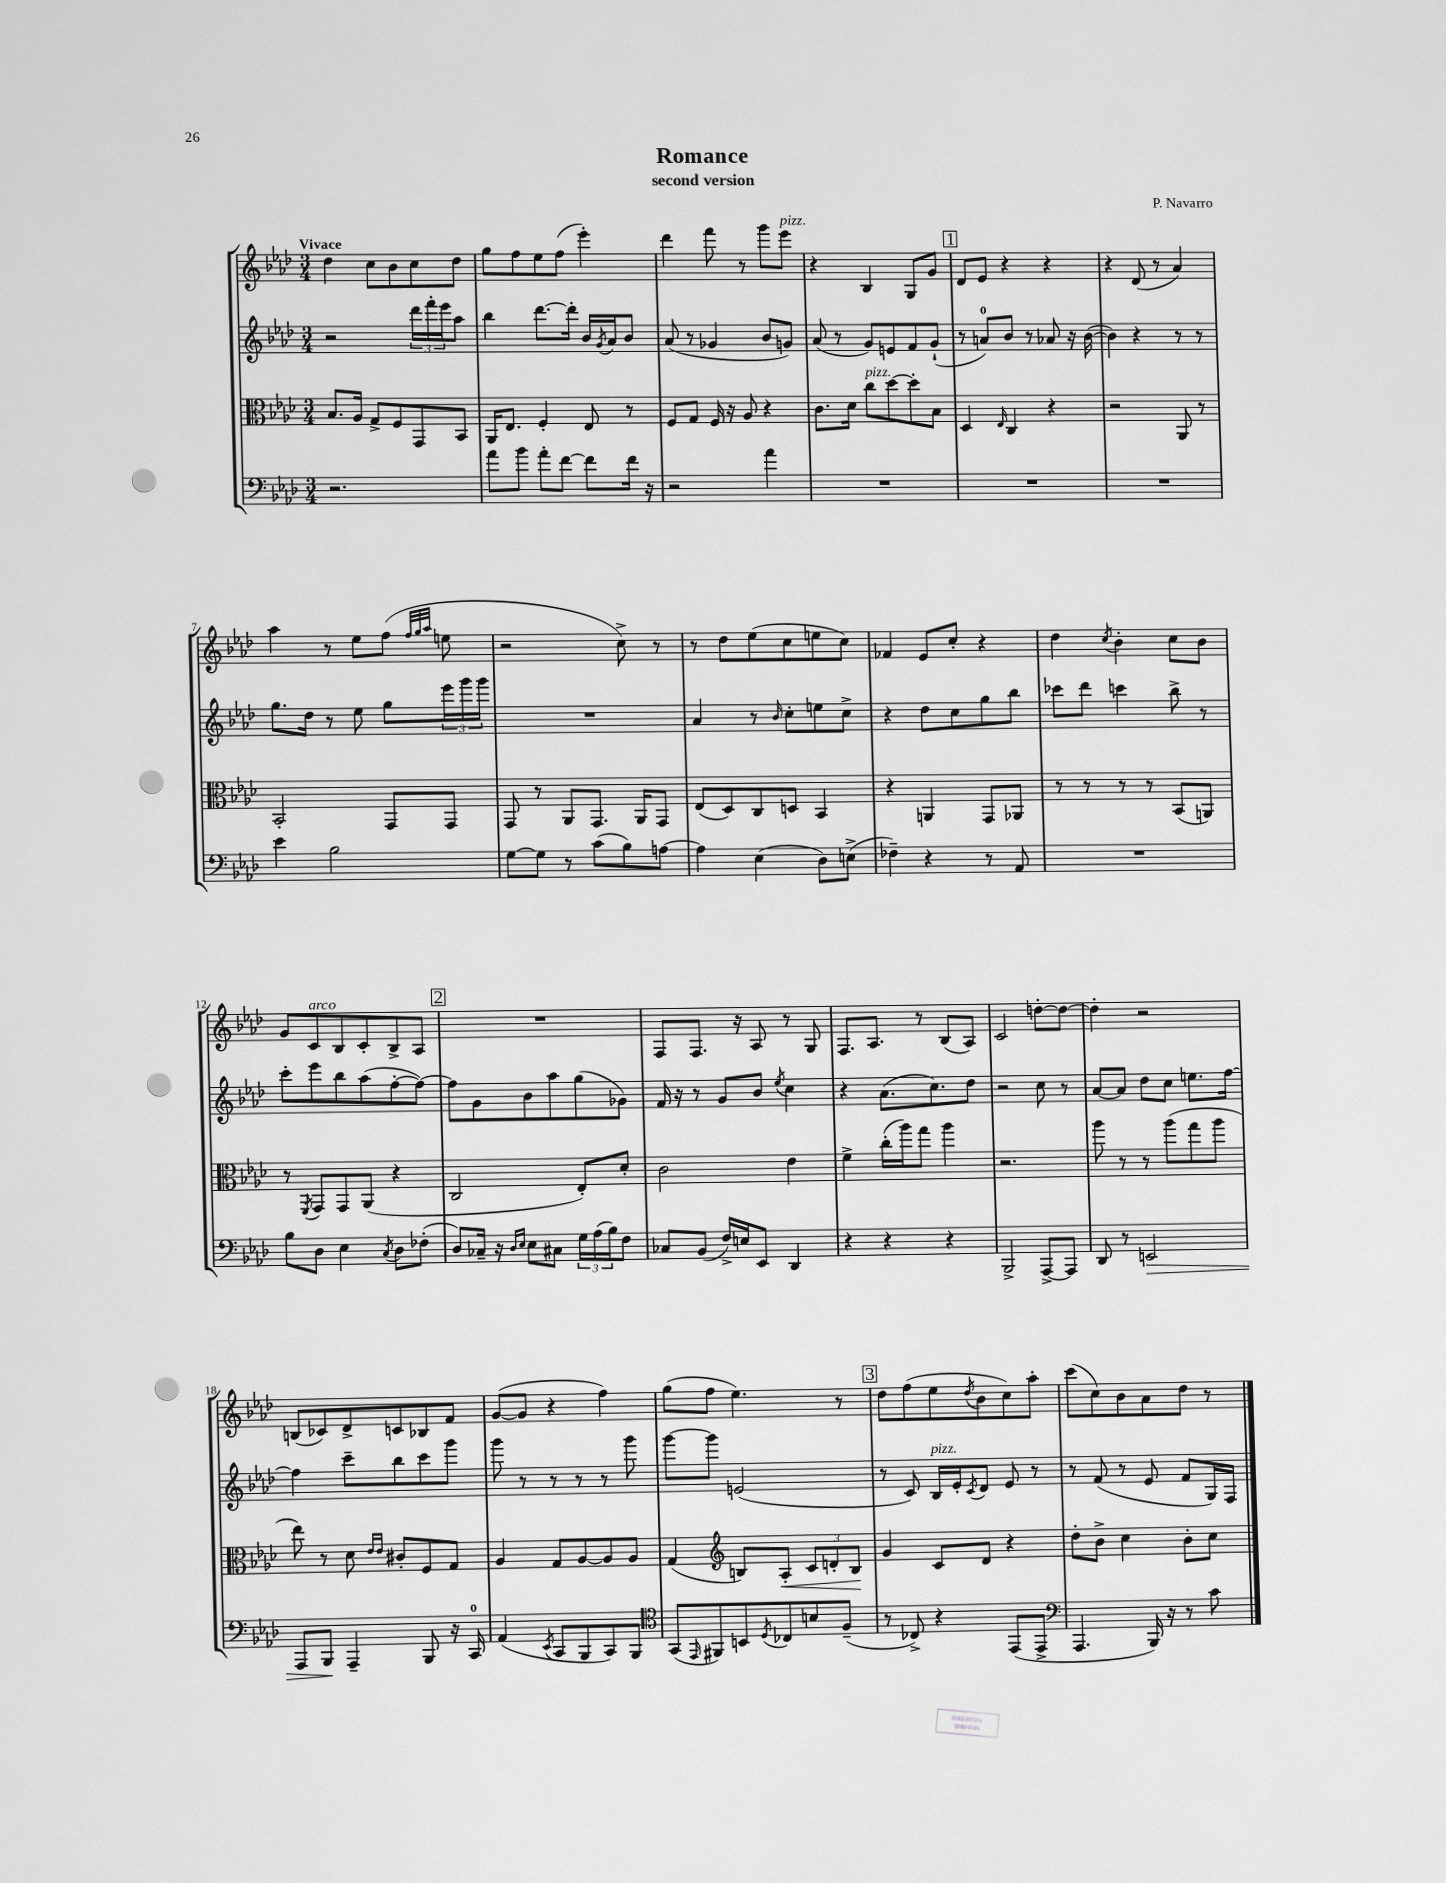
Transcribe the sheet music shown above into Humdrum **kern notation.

**kern	**kern	**kern	**kern
*staff4	*staff3	*staff2	*staff1
*clefF4	*clefC3	*clefG2	*clefG2
*k[b-e-a-d-]	*k[b-e-a-d-]	*k[b-e-a-d-]	*k[b-e-a-d-]
*M3/4	*M3/4	*M3/4	*M3/4
2.r	8.B-/L	2r	4dd-\
.	16A-/Jk	.	.
.	8G^/L	.	8cc\L
.	8F/	.	8b-\
.	8GG/	24ddd-\LL	8cc\
.	.	24fff'\	.
.	.	24eee-\J	.
.	8BB-/J	8aa-\J	8dd-\J
=	=	=	=
8a-\L	16AA-/LK	4bb-\	8gg\L
.	8.E-/J	.	.
8b-\J	.	.	8ff\
8a-'\L	4F'/	[8.ddd-\L	8ee-\
[8f\J	.	.	(8ff\J
.	.	16ddd-'\]Jk	.
8f\]L	8E-/	16b-/LL	4eee-'\)
.	.	8qg/	.
.	.	16a-/J	.
16f\Jk	8r	8b-/J	.
16r	.	.	.
=	=	=	=
2r	8F/L	(8a-/	4ddd-\
.	8G/J	8r	.
.	16F/	4g-/	8fff\
.	16r	.	.
.	8A-/	.	8r
4a-\	4r	8b-/L	8ggg\L
.	.	8g/J)	8eee-\J
=	=	=	=
2.r	8.c\L	(8a-/	4r
.	.	8r	.
.	16d-\Jk	.	.
.	8cc\L	8g/L)	4B-/
.	[8dd-\	8e/	.
.	8dd-'\]	8f/	8G/L
.	8B-\J	(8g`/J	8g/J
=	=	=	=
2.r	4D-/	8r	8d-/L
.	.	8a/L)	8e-/J
.	16qqE-/	.	.
.	4C/	8b-/J	4r
.	.	8r	.
.	4r	8a-/	4r
.	.	16r	.
.	.	([16b-\	.
=	=	=	=
2.r	2r	4b-\])	4r
.	.	4r	(8d-/
.	.	.	8r
.	8AA-/	8r	4a-/)
.	8r	8r	.
=	=	=	=
4e-\	2BB-'/	8.gg\L	4aa-\
.	.	16dd-\Jk	.
2B-\	.	8r	8r
.	.	8ee-\	8ee-\L
.	8GG/L	8gg\L	(8ff\J
.	.	.	32qqff/LLL
.	.	.	32qqgg/
.	.	.	32qqaa-/JJJ
.	8GG/J	24eee-\L	8ee\
.	.	24ggg\	.
.	.	24ggg\JJ	.
=	=	=	=
[8G\L	8GG/	2.r	2r
8G\]J	8r	.	.
8r	8AA-/L	.	.
(8c\L	8.GG/J	.	.
8B-\)	.	.	8cc^\)
.	16AA-/LK	.	.
[8A\J	8GG/J	.	8r
=	=	=	=
4A\]	(8E-/L	4a-/	8r
.	8D-/)	.	8dd-\L
(4E-\	8C/	8r	(8ee-\
.	.	16qqb-/	.
.	8D/J	8cc'\L	8cc\
8D-\L)	4BB-/	8ee\	8ee\
(8E^\J	.	8cc^\J	8cc\J)
=	=	=	=
4F-~\)	4r	4r	4f-/
4r	4AA/	8dd-\L	8e-/L
.	.	8cc\	8cc'/J
8r	8GG/L	8gg\	4r
8AA-/	8AA-/J	8bb-\J	.
=	=	=	=
2.r	8r	8ccc-\L	4dd-\
.	8r	8ddd-\J	.
.	.	.	8qcc/
.	8r	4ccc\	4b-'\
.	8r	.	.
.	(8BB-/L	8bb-^\	8cc\L
.	8AA/J)	8r	8b-\J
=	=	=	=
8B-\L	8r	8ccc'\L	8g/L
.	8qFF/	.	.
8D-\J	8GG/L	8eee-\	8c/
4E-\	8GG/	8bb-\	8B-/
.	(8AA-/J	(8aa-\	8c'/
8qC/	.	.	.
8D-\L	4r	[8ff'\	8B-^/
(8F-'\J	.	8ff\_J)	8A-/J
=	=	=	=
8D-/L)	2C/	8ff\]L	2.r
16C-~/Jk	.	8g\	.
16r	.	.	.
16qqD-/LL	.	.	.
16qqE-/JJ	.	.	.
8E-\L	.	8b-\	.
8C#\J	.	8aa-\	.
24G\LL	8E-'/L)	(8gg\	.
(24A-\	.	.	.
24B-\J)	.	.	.
8F\J	8d-'/J	8g-\J)	.
=	=	=	=
8C-/L	2c\	16f/	8F/L
.	.	16r	.
(8BB-/J	.	8r	8.F/J
16F^/LL)	.	8g/L	.
16E/J	.	.	16r
8EE-/J	.	8b-/J	8A-/
.	.	8qee-/	.
4DD-/	4e-\	4cc\	8r
.	.	.	8G/
=	=	=	=
4r	4f^\	4r	8.F/L
.	.	.	8.A-/J
4r	(16cc'\LL	(8.a-\L	.
.	16aa-\J)	.	.
.	8gg\J	.	8r
.	.	8.cc\)	.
4r	4aa-\	.	(8B-/L
.	.	8dd-\J	8A-/J)
=	=	=	=
2BBB-^/	2.r	2r	2c/
[8AAA-^/L	.	8cc\	[8dd'\L
8AAA-/]J	.	8r	8dd\_J
=	=	=	=
8DD-/	8aa-\	[8a-/L	4dd'\]
8r	8r	8a-/]J	.
2EE/	8r	8dd-\L	2r
.	(8aa-\L	8cc\J	.
.	8gg\	8.ee\L	.
.	8aa-\J	.	.
.	.	[16ff\Jk	.
=	=	=	=
8AAA-/L	8ee-\)	4ff\]	(8B/L
8BBB-/J	8r	.	8c-/)
4AAA-~/	8d-\	8ccc~\L	8d-^/
.	16qqe-/LL	.	.
.	16qqe-/JJ	.	.
.	8c#'/L	8bb-\	8c/
8BBB-/	8F/	8ccc\	8B-/
16r	8G/J	8ggg\J	8f/J
16CC/	.	.	.
=	=	=	=
(4AA-/	4A-/	8ggg\	([8g/L
.	.	8r	8g/]J
8qEE-/	.	.	.
8CC/L	8G/L	8r	4r
8BBB-/	[8A-/	8r	.
8CC/)	8A-/]	8r	4ff\)
8BBB-/J	8A-/J	8ggg\	.
=	=	=	=
*clefC4	*	*	*
(8GG/L	(4G/	[8ggg\L	(8gg\L
16qqEE-/	.	.	.
8FF#/)	.	8ggg\]J	8ff\J
*	*clefG2	*	*
8BB/	8B/L)	(2e/	4.ee-\)
8qD-/	.	.	.
8C-/	8A-'/J	.	.
8B/	12c/L	.	.
.	12d'/	.	.
(8F~/J	.	.	8r
.	12B/J	.	.
=	=	=	=
8r	4g/	8r	8dd-\L
8C-^/)	.	8c/)	(8ff\
4r	8c/L	16B-/LL	8ee-\
.	.	16e-'/J	.
.	.	8qc/	8qdd-/
.	8d-/J	8d-/J	8b-\
(8EE-/L	4r	8e-/	8cc\)
8EE-^/J	.	8r	8aa-'\J
=	=	=	=
*clefF4	*	*	*
4.AAA-/	8dd-'\L	8r	(8ccc\L
.	8b-^\J	(8f/	8cc\)
.	4cc\	8r	8b-\
16BBB-/)	.	8e-/	8a-\
16r	.	.	.
8r	8b-'\L	8f/L	8dd-\J
8c\	8cc\J	16G/L)	8r
.	.	16F/JJ	.
==	==	==	==
*-	*-	*-	*-
